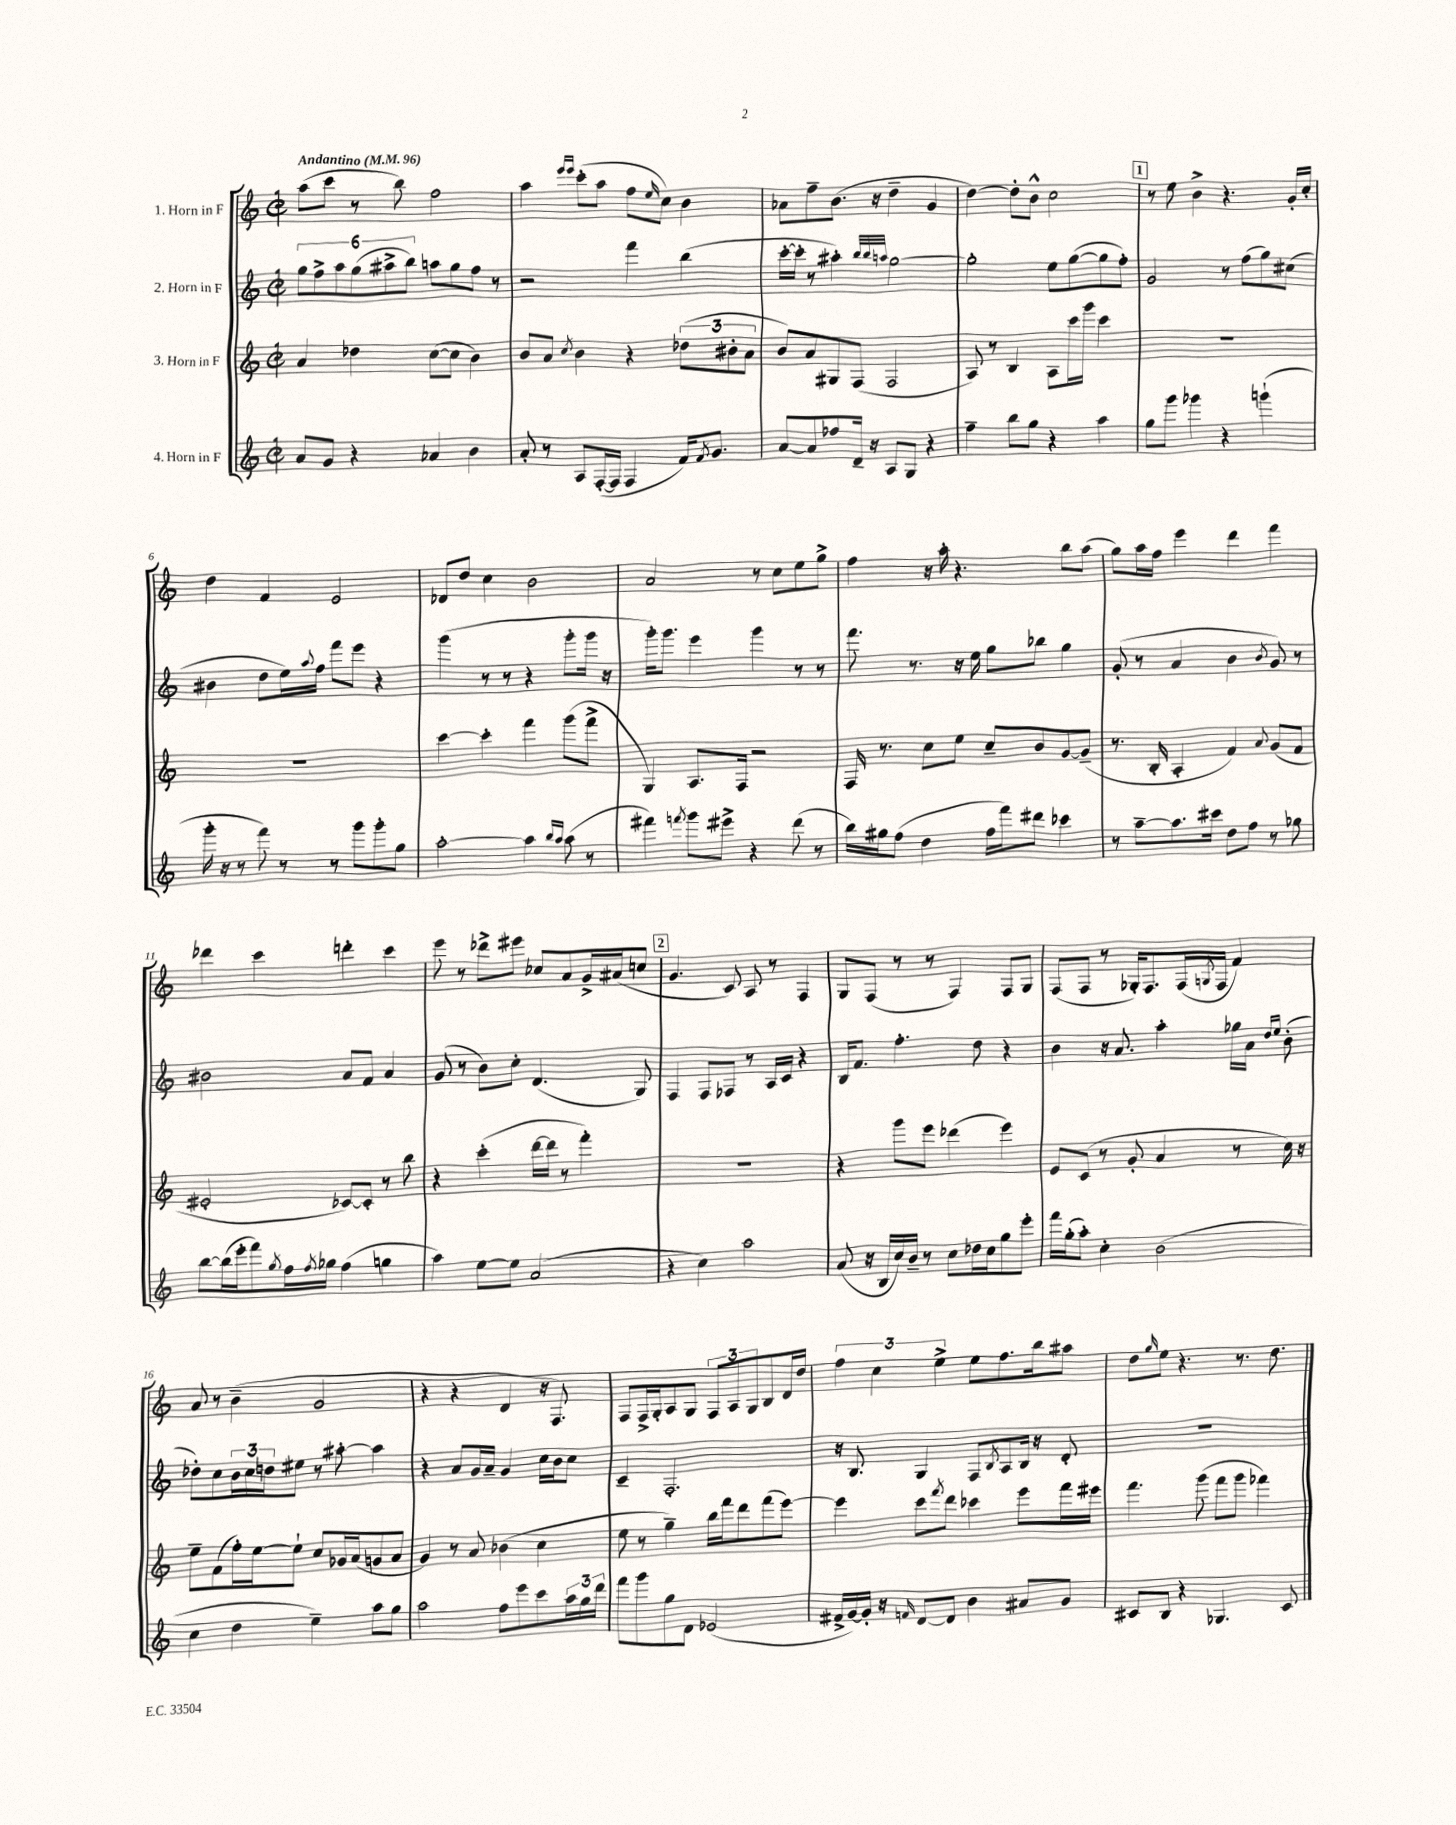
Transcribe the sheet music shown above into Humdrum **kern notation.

**kern	**kern	**kern	**kern
*staff4	*staff3	*staff2	*staff1
*clefG2	*clefG2	*clefG2	*clefG2
*k[]	*k[]	*k[]	*k[]
*M2/2	*M2/2	*M2/2	*M2/2
*met(c|)	*met(c|)	*met(c|)	*met(c|)
*MM96	*MM96	*MM96	*MM96
8a/L	4a/	12gg\L	(8aa\L
.	.	12ff^\	.
8g/J	.	.	8ccc\J
.	.	12aa\	.
4r	4dd-\	(12gg\	8r
.	.	12aa#^\	.
.	.	.	8bb\)
.	.	12bb\J)	.
4a-/	([8cc\L	8aa\L	2ff\
.	8cc\]J	8gg\	.
4b\	4b\)	8ff\J	.
.	.	8r	.
=	=	=	=
8a'/	8b/L	2r	4aa\
8r	8a/J	.	.
.	.	.	16qqeee/LL
.	8qcc/	.	16qqeee/JJ
8A/L	4b\	.	(8ccc'\L
([16F'/L	.	.	8aa\J
16F/]JJ	.	.	.
4F/	4r	4fff\	8ff\L
.	.	.	16qqee/
.	.	.	8cc\J)
16f/LK)	(12dd-\L	(4bb\	4b\
8qf/	.	.	.
8.g/J	.	.	.
.	12b#'\	.	.
.	12a\J	.	.
=	=	=	=
[8a/L	8b/L)	[16ccc'\LL	8a-\L
.	.	16ccc'\]JJ	.
8a/]	8a/	8r	8ff~\
8ff-/	8G#/	4aa#'\)	(8.b\J
16d~/Jk	(8F/J	.	.
16r	.	.	16r
.	.	32qqbb/LLL	.
.	.	32qqbb/	.
.	.	32qqaa/JJJ	.
8A/L	2F/	[2gg\	4dd~\
8G/J	.	.	.
4r	.	.	4g/
=	=	=	=
4ff~\	8A/)	2gg'\]	[4dd\)
.	8r	.	.
8bb\L	4B/	.	8dd'\]L
8gg\J	.	.	8b^^\J
4r	8A\L	8ee\L	2cc\
.	16ccc\L	([8gg\	.
.	16ggg\JJ	.	.
4aa\	4ccc\	8gg\]	.
.	.	8ff'\J)	.
=	=	=	=
8gg\L	1r	2g/	8r
8ggg\J	.	.	8ee\
4ggg-\	.	.	4b^\
4r	.	8r	4.r
.	.	(8ff\L	.
(4ggg`\	.	8gg\)	.
.	.	(8cc#\J	16g'/LL
.	.	.	16cc'/JJ
=	=	=	=
16ggg'\	1r	4b#\	4dd\
16r	.	.	.
8r	.	.	.
8fff\)	.	8dd\L	4f/
8r	.	16ee\L)	.
.	.	8qqaa/	.
.	.	16ff\JJ	.
8r	.	8fff\L	2e/
8ggg\L	.	8eee\J	.
8ggg'\	.	4r	.
8gg\J	.	.	.
=	=	=	=
[2aa'\	[4ccc\	(4ggg\	8d-/L
.	.	.	8dd/J
.	4ccc'\]	8r	4cc\
.	.	8r	.
4aa\]	4fff\	4r	2b\
16qqbb/LL	.	.	.
16qqaa/JJ	.	.	.
(8aa\	(8ggg\L	8ggg'\L	.
8r	8fff^\J	16ggg\Jk	.
.	.	16r	.
=	=	=	=
4fff#\)	4G/)	16ggg'\LK)	2a/
.	.	8.ggg\J	.
8qfff/	.	.	.
8ggg\L	8.A/L	4eee\	.
8eee#^\J	.	.	.
.	16F/Jk	.	.
4r	2r	4ggg\	8r
.	.	.	8cc\L
(8ddd\	.	8r	8ee\
8r	.	8r	8gg^\J
=	=	=	=
16bb\LL)	16F/	8.fff\	4ff\
16gg#\J	8.r	.	.
(8ff\J	.	.	.
.	.	8.r	.
4dd\	8cc\L	.	16r
.	.	.	16aa'\
.	8ee\J	16r	4.r
.	.	16ee\	.
16ff\LL	8cc~/L	8gg\L	.
16fff\J)	.	.	.
8ddd#\J	8b/	8bb-\J	.
4ccc-\	[8g/	4gg\	8bb\L
.	(8g~/]J	.	(8aa\J
=	=	=	=
8r	8.r	(8g'/	8gg\L)
[8aa~\L	.	8r	16aa\L
.	16B'/	.	16ff\JJ
8.aa\]	4A'/	4a/	4eee\
16ccc#\Jk	.	.	.
8dd\L	4f/)	4b\	4ddd\
8ff\J	.	.	.
.	8qqa/	8qb/	.
8r	(8g/L	8g/)	4fff\
8gg-\	8f/J	8r	.
=	=	=	=
[8bb\L	2e#'/	2b#\	4ddd-\
(16bb\]L	.	.	.
16eee'\J	.	.	.
8fff\)	.	.	4ccc\
8qgg/	.	.	.
16ff\L	.	.	.
8qff/	.	.	.
16gg-\JJ	.	.	.
(4ff\	[8c-/L)	8a/L	4ddd'\
.	8c-'/]J	8f/J	.
4gg\	8r	4a/	4ccc\
.	8bb\	.	.
=	=	=	=
4aa\)	4r	(8g/	8eee\
.	.	8r	8r
[8ee\L	(4ccc'\	8b\L)	8ddd-^\L
8ee\]J	.	8cc'\J	8eee#\J
(2a/	[16ddd\LL	(4.d/	8cc-/L
.	16ddd\]JJ	.	.
.	8r	.	8a/
.	4fff'\)	.	16g^/L
.	.	.	(16a#/J
.	.	8G/)	8cc/J
=	=	=	=
4r	1r	4F/	4.g/
4cc\)	.	8F/L	.
.	.	8F-/J	8c/)
2aa\	.	8r	8A/
.	.	16A/LL	8r
.	.	16c/JJ	.
.	.	4r	4F/
=	=	=	=
(8a/	4r	16B/LK	8G/L
.	.	8.f/J	.
16r	.	.	(8F/J
16B/LL	.	.	.
16cc/)	8ggg\L	4.ff'\	8r
16b~/JJ	.	.	.
8r	8eee\J	.	8r
8cc\L	(4ddd-\	.	4F/)
16dd-\L	.	8dd\	.
16cc\J	.	.	.
8gg\	4eee\)	4r	8F/L
8eee'\J	.	.	8G/J
=	=	=	=
16fff\LL	8e/L	4b\	(8F/L
(16gg'\J	.	.	.
8aa'\J)	(8c/J	.	8F/J
4cc'\	8r	16r	8r
.	.	8.a/	.
.	8g'/	.	16G-'/LK)
.	.	.	8.F/
(2b\	4a/	4aa'\	.
.	.	.	(16F/L
.	.	.	8qG/
.	.	.	16F/JJ
.	8r	16gg-\LL	4f/)
.	.	16a\JJ	.
.	.	16qqdd/LL	.
.	.	16qqee/JJ	.
.	16cc\)	(8b'\	.
.	16r	.	.
=	=	=	=
4cc\	8ee~\L	8dd-'\L)	8a/
.	(8f\	8cc\	8r
4dd\	16ff'\L)	24b\L	(4b~\
.	.	24cc\	.
.	[16ee\J	.	.
.	.	24dd\J	.
.	8ee`\]J	8ee#\J	.
4ee~\)	8cc/L	8r	2g/
.	16g-/L	[8aa#'\	.
.	(16a/J	.	.
8aa\L	8g/	4aa#\]	.
8gg\J	8a/J	.	.
=	=	=	=
2aa\	4g/)	4r	4r
.	8r	8a/L	4r
.	8a/	16g/L	.
.	.	16a~/JJ	.
8ff\L	(4b-\	4g/	4d/
8eee\	.	.	.
8ccc\	4cc\	16cc\LL	16r
.	.	16b\J	8.F/)
24aa\L	.	8cc\J	.
24gg\	.	.	.
24ddd\JJ	.	.	.
=	=	=	=
8fff\L	8ee\	4c~/	8F/L
8ggg\	8r	.	16F^/L
.	.	.	16G'/J
8gg\	4gg~\)	2.F'/	8A/
8d\J	.	.	8G/J
(2e-/	16bb\LL	.	12F/L
.	16fff\J	.	.
.	.	.	12A/
.	8ddd\	.	.
.	.	.	12G/
.	(8fff\	.	8B/
.	[8eee\J)	.	16d/L
.	.	.	16dd/JJ
=	=	=	=
16f#^/LL	4eee\]	16r	6ff\
[16g/)	.	8.B/	.
16g'/]JJ	.	.	.
.	.	.	6cc\
16r	.	.	.
16qqf/	.	.	.
[8d/L	8ccc\L	4G/	.
.	.	.	6ee^\
.	8qfff/	.	.
8d/]J	8ddd\J	.	.
4b\	4ccc-\	8F/L	8ee\L
.	.	8qB/	.
.	.	8A/	8.ff\
8a#/L	8eee\L	16B/Jk	.
.	.	16r	16bb\k
8g/J	16fff\L	8d'/	8aa#\J
.	16eee#\JJ	.	.
=	=	=	=
8c#/L	4.fff\	1r	8dd\L
.	.	.	16qqgg/
8B/J	.	.	8ee\J
4r	.	.	4.r
.	(8ggg\	.	.
4.G-/	8fff\L	.	.
.	8ggg\J	.	8.r
.	4fff-\)	.	.
.	.	.	8.dd\
8c#/	.	.	.
==	==	==	==
*-	*-	*-	*-
